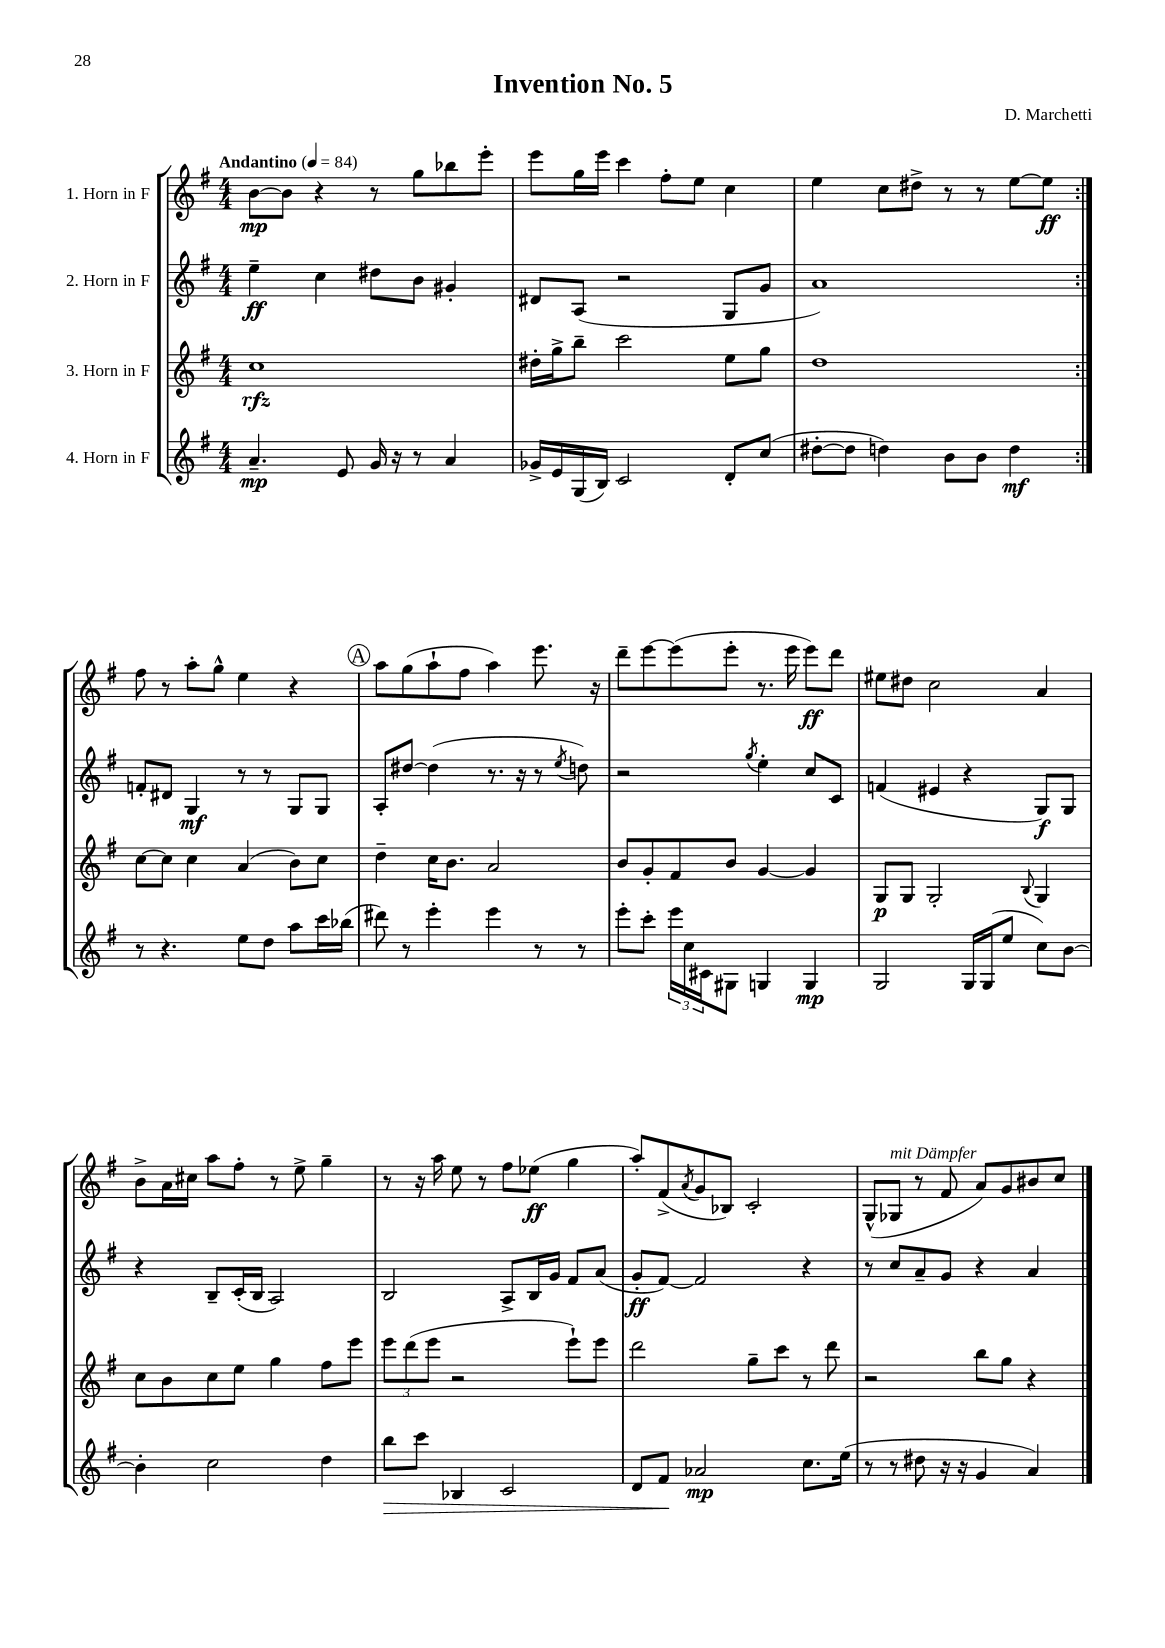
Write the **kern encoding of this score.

**kern	**dynam	**kern	**dynam	**kern	**dynam	**kern	**dynam
*part4	*part4	*part3	*part3	*part2	*part2	*part1	*part1
*staff4	*staff4	*staff3	*staff3	*staff2	*staff2	*staff1	*staff1
*I"4. Horn in F	*	*I"3. Horn in F	*	*I"2. Horn in F	*	*I"1. Horn in F	*
*clefG2	*	*clefG2	*	*clefG2	*	*clefG2	*
*k[f#]	*	*k[f#]	*	*k[f#]	*	*k[f#]	*
*M4/4	*	*M4/4	*	*M4/4	*	*M4/4	*
*MM84	*	*MM84	*	*MM84	*	*MM84	*
=1	=1	=1	=1	=1	=1	=1	=1
!	!	!	!	!	!	!LO:TX:a:B:t=Andantino	!
4.a~/	mp	1cc	rfz	4ee~\	ff	[8b\L	mp
.	.	.	.	.	.	8b\J]	.
.	.	.	.	4cc\	.	4r	.
8e/	.	.	.	.	.	.	.
16g/	.	.	.	8dd#X\L	.	8r	.
16r	.	.	.	.	.	.	.
8r	.	.	.	8b\J	.	8gg\L	.
4a/	.	.	.	4g#X'/	.	8bb-X\	.
.	.	.	.	.	.	8eee'\J	.
=2	=2	=2	=2	=2	=2	=2	=2
16g-X^/LL	.	16dd#X'\LL	.	8d#X/L	.	8eee\L	.
16e/	.	16gg^\J	.	.	.	.	.
(16G/	.	8bb~\J	.	(8A/J	.	16gg\L	.
16B/JJ)	.	.	.	.	.	16eee\JJ	.
2c/	.	2ccc\	.	2r	.	4ccc\	.
.	.	.	.	.	.	8ff#'\L	.
.	.	.	.	.	.	8ee\J	.
8d'/L	.	8ee\L	.	8G/L	.	4cc\	.
(8cc/J	.	8gg\J	.	8g/J	.	.	.
=3	=3	=3	=3	=3	=3	=3	=3
[8dd#X'\L	.	1dd	.	1a)	.	4ee\	.
8dd#\J]	.	.	.	.	.	.	.
4ddn\)	.	.	.	.	.	8cc\L	.
.	.	.	.	.	.	8dd#X^\J	.
8b\L	.	.	.	.	.	8r	.
8b\J	.	.	.	.	.	8r	.
4dd\	mf	.	.	.	.	[8ee\L	.
.	.	.	.	.	.	8ee\J]	ff
!!LO:LB:g=z
=4:|!	=4:|!	=4:|!	=4:|!	=4:|!	=4:|!	=4:|!	=4:|!
8r	.	[8cc\L	.	8fn'/L	.	8ff#\	.
4.r	.	8cc\J]	.	8d#X/J	.	8r	.
.	.	4cc\	.	4G/	mf	8aa'\L	.
.	.	.	.	.	.	8gg^^\J	.
8ee\L	.	(4a/	.	8r	.	4ee\	.
8dd\J	.	.	.	8r	.	.	.
8aa\L	.	8b\L)	.	8G/L	.	4r	.
16ccc\L	.	8cc\J	.	8G/J	.	.	.
(16bb-X\JJ	.	.	.	.	.	.	.
!!LO:REH:place=s1:t=A
=5	=5	=5	=5	=5	=5	=5	=5
8ddd#X\)	.	4dd~\	.	8A'/L	.	8aa\L	.
8r	.	.	.	[8dd#X/J	.	(8gg\	.
4eee'\	.	16cc\KL	.	(4dd#\]	.	8aa`\	.
.	.	8.b\J	.	.	.	.	.
.	.	.	.	.	.	8ff#\J	.
4eee\	.	2a/	.	8.r	.	4aa\)	.
.	.	.	.	16r	.	.	.
8r	.	.	.	8r	.	8.eee\	.
.	.	.	.	8qee/	.	.	.
8r	.	.	.	8ddn\)	.	.	.
.	.	.	.	.	.	16r	.
=6	=6	=6	=6	=6	=6	=6	=6
8eee'\L	.	8b/L	.	2r	.	8ddd~\L	.
8ccc'\J	.	8g'/	.	.	.	[8eee\	.
24eee\LL	.	8f#/	.	.	.	(8eee\]	.
24cc\	.	.	.	.	.	.	.
24c#X\J	.	.	.	.	.	.	.
8G#X\J	.	8b/J	.	.	.	8eee'\J	.
.	.	.	.	8qgg/	.	.	.
4Gn/	.	[4g/	.	4ee'\	.	8.r	.
.	.	.	.	.	.	16eee\	.
4G/	mp	4g/]	.	8cc/L	.	8eee\L)	ff
.	.	.	.	8c/J	.	8ddd\J	.
=7	=7	=7	=7	=7	=7	=7	=7
2G/	.	8G/L	p	(4fn/	.	8ee#X\L	.
.	.	8G/J	.	.	.	8dd#X\J	.
.	.	2G'/	.	4e#X/	.	2cc\	.
16G/LL	.	.	.	4r	.	.	.
(16G/J	.	.	.	.	.	.	.
8ee/J	.	.	.	.	.	.	.
.	.	8qqB/	.	.	.	.	.
8cc\L)	.	4G/	.	8G/L)	f	4a/	.
[8b\J	.	.	.	8G/J	.	.	.
!!LO:LB:g=z
=8	=8	=8	=8	=8	=8	=8	=8
4b'\]	.	8cc\L	.	4r	.	8b^\L	.
.	.	8b\	.	.	.	16a\L	.
.	.	.	.	.	.	16cc#X\JJ	.
2cc\	.	8cc\	.	8B~/L	.	8aa\L	.
.	.	8ee\J	.	(16c'/L	.	8ff#'\J	.
.	.	.	.	16B/JJ	.	.	.
.	.	4gg\	.	2A/)	.	8r	.
.	.	.	.	.	.	8ee^\	.
4dd\	.	8ff#\L	.	.	.	4gg~\	.
.	.	8eee\J	.	.	.	.	.
=9	=9	=9	=9	=9	=9	=9	=9
!	!LO:HP:b	!	!	!	!	!	!
8bb\L	>	12eee\L	.	2B/	.	8r	.
.	.	(12ddd\	.	.	.	.	.
8ccc\J	.	.	.	.	.	16r	.
.	.	12eee\J	.	.	.	.	.
.	.	.	.	.	.	16aa\	.
4B-X/	.	2r	.	.	.	8ee\	.
.	.	.	.	.	.	8r	.
2c/	.	.	.	8A^/L	.	8ff#\L	.
.	.	.	.	16B/L	.	(8ee-X\J	ff
.	.	.	.	16g/JJ	.	.	.
.	.	8eee`\L)	.	8f#/L	.	4gg\	.
.	.	8eee\J	.	(8a/J	.	.	.
=10	=10	=10	=10	=10	=10	=10	=10
8d/L	.	2ddd\	.	8g'/L	ff	8aa'/L)	.
8f#/J	.	.	.	[8f#/J)	.	(8f#^/	.
.	.	.	.	.	.	8qa/	.
2a-X/	] mp	.	.	2f#/]	.	8g/	.
.	.	.	.	.	.	8B-X/J)	.
.	.	8gg~\L	.	.	.	2c'/	.
.	.	8ccc\J	.	.	.	.	.
8.cc\L	.	8r	.	4r	.	.	.
.	.	8ddd\	.	.	.	.	.
(16ee\Jk	.	.	.	.	.	.	.
=11	=11	=11	=11	=11	=11	=11	=11
8r	.	2r	.	8r	.	(8G^^/L	.
!	!	!	!	!	!	!LO:TX:a:i:t=mit Dämpfer	!
8r	.	.	.	8cc/L	.	8G-X/J	.
8dd#X\	.	.	.	8a~/	.	8r	.
16r	.	.	.	8g/J	.	8f#/	.
16r	.	.	.	.	.	.	.
4g/	.	8bb\L	.	4r	.	8a/L)	.
.	.	8gg\J	.	.	.	8g/	.
4a/)	.	4r	.	4a/	.	8b#X/	.
.	.	.	.	.	.	8cc/J	.
==	==	==	==	==	==	==	==
*-	*-	*-	*-	*-	*-	*-	*-
